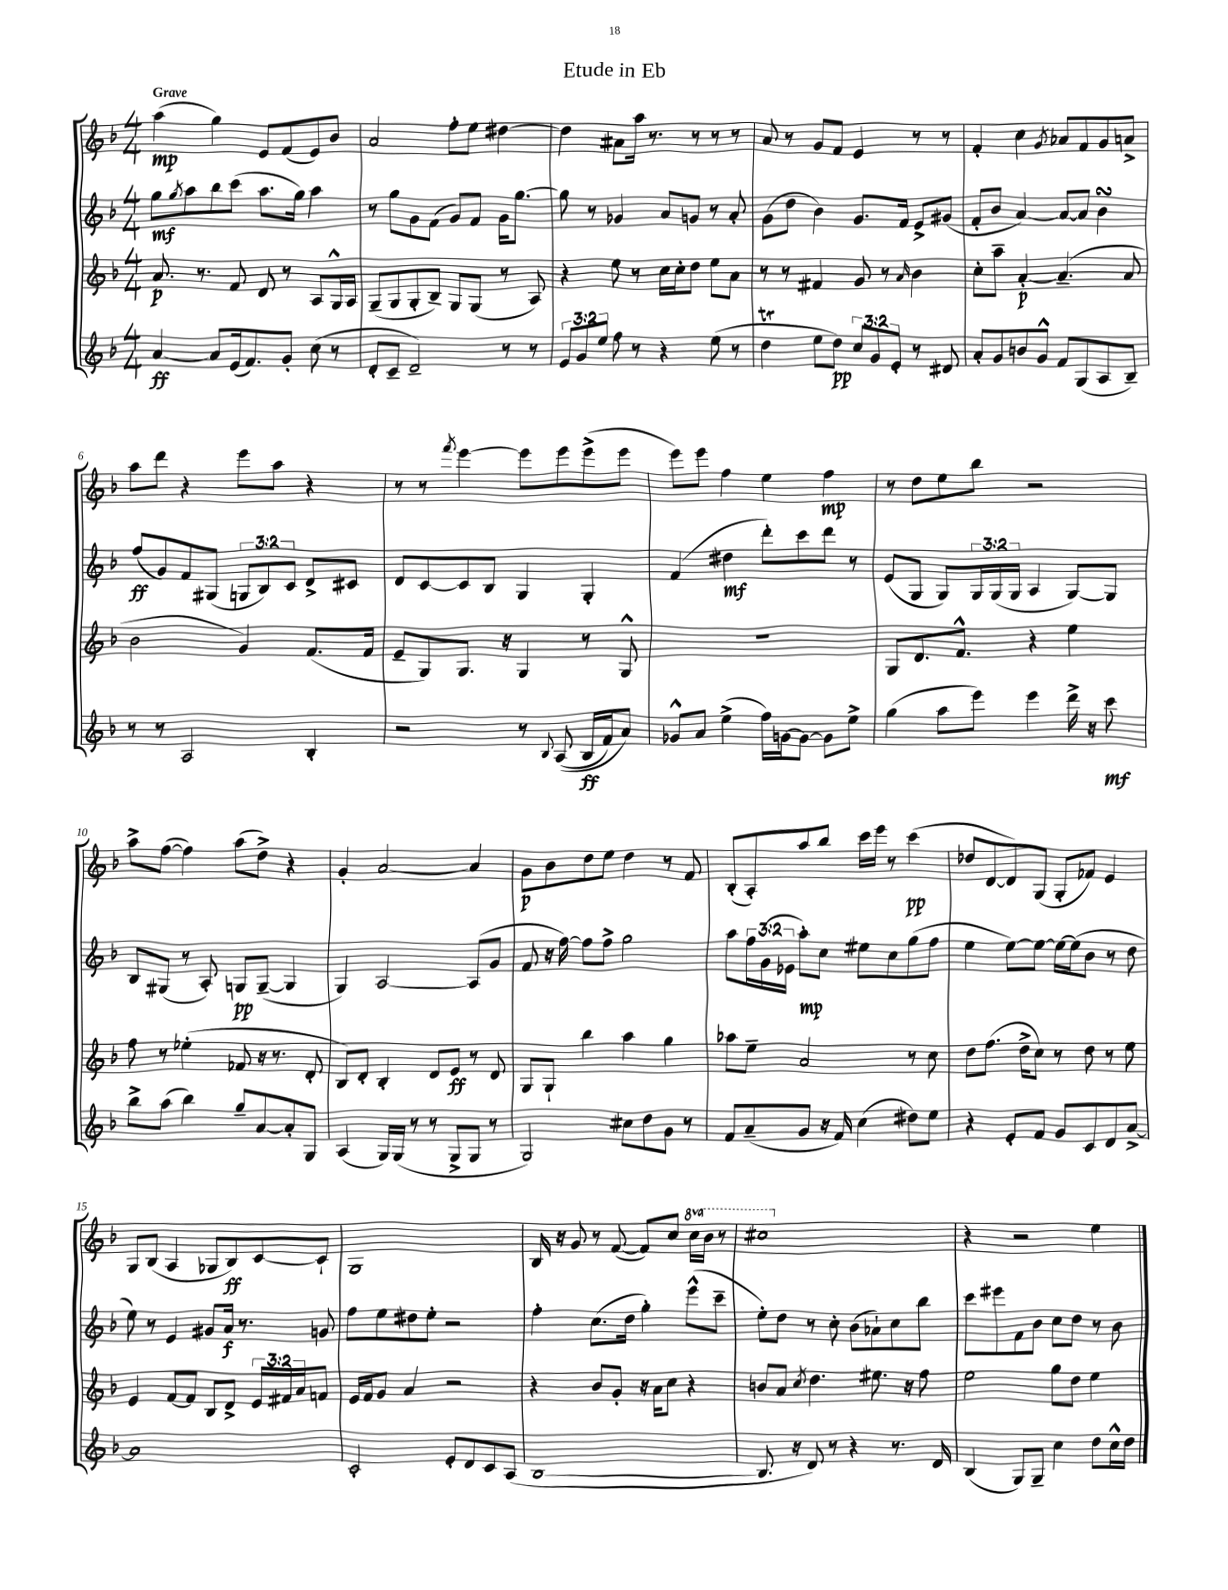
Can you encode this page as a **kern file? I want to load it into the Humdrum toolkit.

**kern	**kern	**kern	**kern
*staff4	*staff3	*staff2	*staff1
*clefG2	*clefG2	*clefG2	*clefG2
*k[b-]	*k[b-]	*k[b-]	*k[b-]
*M4/4	*M4/4	*M4/4	*M4/4
[4a/	8.a/	8gg\L	(4aa\
.	.	8qgg/	.
.	.	8aa\	.
.	8.r	.	.
8a/]L	.	8bb-\	4gg\)
(16e/k	8f/	(8ccc\J	.
8.f/)	.	.	.
.	8d/	8.aa\L	8e/L
8g'/J	8r	.	(8f/
.	.	16gg\Jk)	.
(8cc\	8A/L	4aa\	8e/)
8r	16G^^/L	.	8b-/J
.	16A/JJ	.	.
=	=	=	=
8d'/L	(8G~/L	8r	2a/
8c~/J	8G/	8gg\L	.
2d~/)	8G'/	8g\	.
.	8B-~/J)	(8f\J	.
.	8G/L	8g/L)	8ff'\L
.	(8G/J	8f/J	8ee\J
8r	8r	16g\LK	[4dd#\
.	.	[8.gg\J	.
8r	8A/)	.	.
=	=	=	=
12e/L	4r	8gg\]	4dd#\]
12g/	.	.	.
.	.	8r	.
12ee/J	.	.	.
8ff\	8ee\	4g-/	8a#\L
8r	8r	.	16aa\Jk
.	.	.	8.r
4r	16cc\LL	8a/L	.
.	16cc'\J	.	.
.	8dd\J	8g/J	8r
(8ee\	8ee\L	8r	8r
8r	8a\J	8a'/	8r
=	=	=	=
4dd\	8r	(8g\L	8a/
.	8r	8dd\J	8r
8ee\L	4f#/	4b-\)	8g/L
8dd\J)	.	.	8f/J
12cc/L	8g/	8.g/L	4e/
12g/	.	.	.
.	8r	.	.
12e'/J	.	.	.
.	.	16f/Jk	.
.	16qqa/	.	.
8r	4b-\	8e^/L	8r
8d#/	.	(8g#/J	8r
=	=	=	=
8a'/L	8cc'\L	8f'/L	4f'/
8g/	8aa~\J	8b-/J	.
8b/	[4a'/	[4a/)	4cc\
8g^^/J	.	.	.
.	.	.	8qg/
8f/L	(4.a~/]	8a/_L	8a-/L
(8G/	.	8a/]J	8f/
8A/	.	4b-\	8g/
8B-~/J)	8a/	.	8a^/J
=	=	=	=
8r	2b-\	(8ff/L	8aa\L
8r	.	8g/)	8ddd\J
2A/	.	8f/	4r
.	.	(8G#/J	.
.	4g/)	12G/L	8eee\L
.	.	12B-/)	.
.	.	.	8aa\J
.	.	12c/J	.
4B-'/	(8.f/L	8d^/L	4r
.	.	8c#/J	.
.	16f/Jk	.	.
=	=	=	=
2r	8e~/L	8d/L	8r
.	8G/)	[8c/	8r
.	.	.	8qfff/
.	8.G/J	8c/]	[4eee\
.	.	8B-/J	.
.	16r	.	.
8r	4G/	4G/	8eee\]L
8qqB-/	.	.	.
&((8A/	.	.	8eee\
16B-/LL	8r	4G'/	(8eee^\
16f/J)	.	.	.
8a/J&)	8G^^/	.	8eee\J
=	=	=	=
8g-^^/L	1r	(4f/	8eee\L)
8a/J	.	.	8eee\J
(4ee^\	.	4dd#\	4ff\
16ff\LL)	.	8ddd'\L)	4ee\
[16g\J	.	.	.
8g\_J	.	8ccc\	.
8g\]L	.	8ddd\J	4ff\
8ee^\J	.	8r	.
=	=	=	=
(4gg\	8G/L	(8e/L	8r
.	8.d/	8G/J	8dd\L
8aa\L	.	8G/L)	8ee\
.	8.f^^/J	.	.
8eee\J)	.	24G/L	8bb-\J
.	.	(24G/	.
.	.	24G/JJ	.
4eee\	4r	4A/	2r
16ddd^\	4ee\	[8G/L)	.
16r	.	.	.
8ccc\	.	8G/]J	.
=	=	=	=
8bb-^\L	8ff\	8B-/L	8aa^\L
(8aa\J	8r	(8G#/J	([8ff\J
4bb-\)	(4ee-'\	8r	4ff\])
.	.	8A'/)	.
8gg~/L	8f-/	8G/L	(8aa\L
[8a/	16r	([8G~/J	8dd^\J)
.	8.r	.	.
8a'/]	.	4G/]	4r
8G/J	8d'/	.	.
=	=	=	=
(4A/	8B-/L)	4G/)	4g'/
.	8d'/J	.	.
16G/LL)	4B-'/	[2A/	[2a/
(16G/JJ	.	.	.
8r	.	.	.
8r	8d/L	.	.
8G^/L	8e/J	.	.
8G/J	8r	(8A/]L	4a/]
8r	8d/	8g/J	.
=	=	=	=
2G/)	8G/L	8f/	8g\L
.	8G`/J	16r	8b-\
.	.	[16ff\)	.
.	4bb-\	8ff\]L	8dd\
.	.	8ff^\J	8ee\J
8cc#\L	4aa\	2gg\	4dd\
8dd\	.	.	.
8g\J	4gg\	.	8r
8r	.	.	8f/
=	=	=	=
8f/L	8aa-\L	8aa\L	(8B-'/L
(8a~/	8ee~\J	24ff\L	8A'/)
.	.	(24g\	.
.	.	24e-\JJ	.
8g/J	2a/	8aa'\L)	8aa/
16r	.	8cc\J	8bb-/J
16f/)	.	.	.
(4cc\	.	8ee#\L	16ccc\LL
.	.	.	16eee\JJ
.	.	8cc\	8r
8dd#\L)	8r	(8gg\	(4ccc\
8ee\J	8cc\	8ff\J	.
=	=	=	=
4r	8dd\L	4ee\	8dd-/L
.	(8.ff\J	.	[8d/
8e'/L	.	[8ee\L)	8d/])
.	16dd^\LK	.	.
8f/J	8cc\J)	8ee\_J	(8G/J
8g/L	8r	16ee\_LL	8G'/L
.	.	(16ee\]J	.
8c/	8dd\	8b-\J	8f-/J)
8d/	8r	8r	4e/
[8a^/J	8ee\	8dd\	.
=	=	=	=
1a]	4e/	8ee\)	8G/L
.	.	8r	(8B-/J
.	[8f/L	4e/	4A/
.	8f/]J	.	.
.	8B-/L	8g#/L	8G-/L
.	8d^/J	16a/Jk	8B-/)
.	.	8.r	.
.	24e/LL	.	[8c/
.	24f#/	.	.
.	24a/J	.	.
.	8f/J	8g/	8c`/]J
=	=	=	=
2c'/	16e/LL	8ff\L	1G
.	16f/J	.	.
.	8g/J	8ee\	.
.	4a/	8dd#\	.
.	.	8ee'\J	.
8e'/L	2r	2r	.
8d/	.	.	.
8c/	.	.	.
(8A/J	.	.	.
=	=	=	=
[1B-	4r	4ff'\	16B-/
.	.	.	16r
.	.	.	8g/
.	8b-/L	(8.cc\L	8r
.	8g'/J	.	([8f/
.	.	16dd\Jk	.
.	16r	4gg'\)	8f/]L)
.	16a\LK	.	.
.	8cc\J	.	8cc/J
.	4r	(8eee^^\L	16ccc\LL
.	.	.	16bb-\JJ
.	.	8ccc~\J	8r
=	=	=	=
8.B-/]	8b/L	8ee'\L)	1ccc#
.	8a/J	8dd\J	.
16r	.	.	.
.	8qcc/	.	.
8d/)	4.dd\	8r	.
8r	.	8cc'\	.
4r	.	(8b-\L	.
.	8.ee#\	8a-`\)	.
8.r	.	8cc\	.
.	16r	.	.
.	8ff\	8bb-\J	.
16d/	.	.	.
=	=	=	=
(4B-/	2ee\	8ccc\L	4r
.	.	8eee#\	.
8G/L)	.	8f\	2r
8G~/J	.	8b-\J	.
4cc\	8gg\L	8cc\L	.
.	8dd\J	8dd\J	.
8dd\L	4ee\	8r	4ee\
16cc^^\L	.	8b-\	.
16dd\JJ	.	.	.
==	==	==	==
*-	*-	*-	*-
